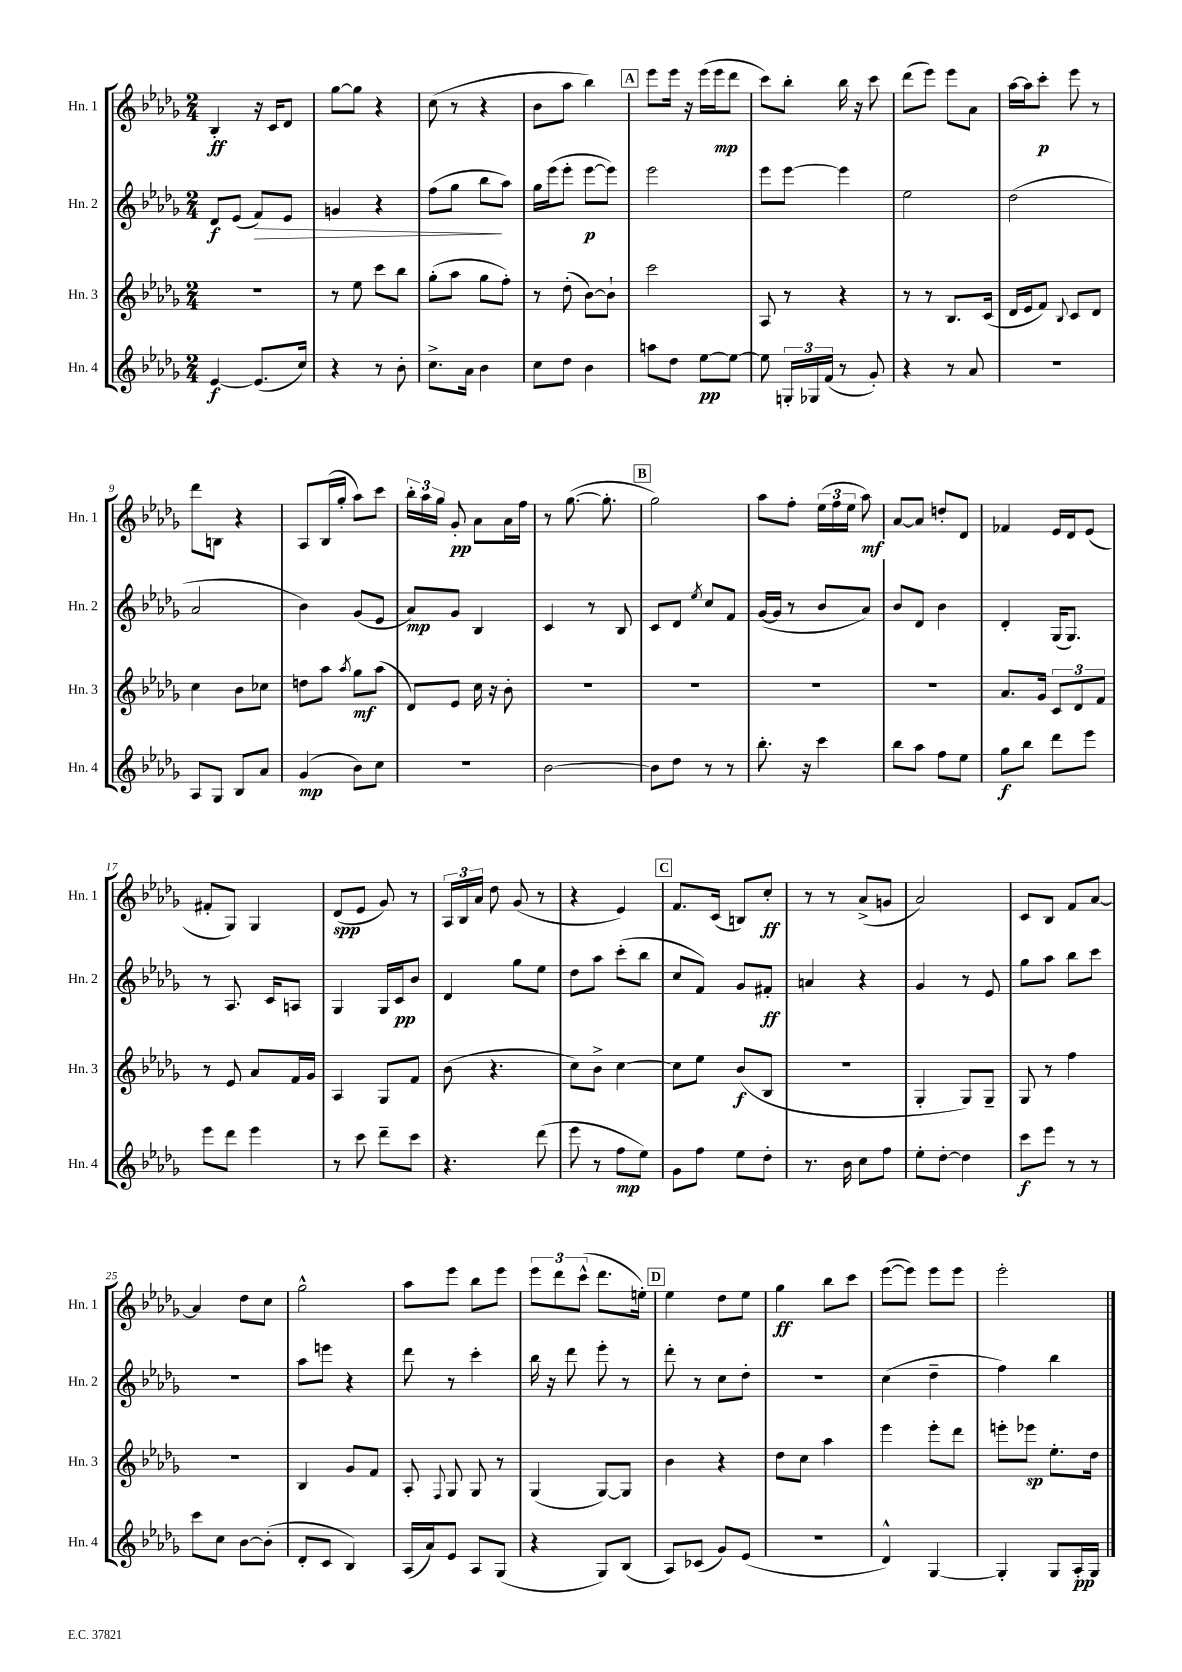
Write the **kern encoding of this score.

**kern	**kern	**kern	**kern
*staff4	*staff3	*staff2	*staff1
*clefG2	*clefG2	*clefG2	*clefG2
*k[b-e-a-d-g-]	*k[b-e-a-d-g-]	*k[b-e-a-d-g-]	*k[b-e-a-d-g-]
*M2/4	*M2/4	*M2/4	*M2/4
[4e-	2r	8d-	4B-'
.	.	(8e-	.
(8.e-]	.	8f)	16r
.	.	.	16c
.	.	8e-	8d-
16cc)	.	.	.
=	=	=	=
4r	8r	4g	[8gg-
.	8ee-	.	8gg-]
8r	8ccc	4r	4r
8b-'	8bb-	.	.
=	=	=	=
8.cc^	(8gg-'	(8ff	(8cc
.	8aa-	8gg-	8r
16a-	.	.	.
4b-	8gg-	8bb-	4r
.	8ff')	8aa-)	.
=	=	=	=
8cc	8r	16gg-	8b-
.	.	(16eee-	.
8dd-	(8dd-'	8eee-'	8aa-
4b-	[8b-)	[8eee-	4bb-)
.	8b-`]	8eee-])	.
=	=	=	=
8aa	2ccc	2eee-	8eee-
8dd-	.	.	16eee-
.	.	.	16r
[8ee-	.	.	(16eee-
.	.	.	16eee-
8ee-_	.	.	8ddd-
=	=	=	=
8ee-]	8A-	8eee-	8ccc)
24G'	8r	[8eee-	8bb-'
24G-	.	.	.
(24f	.	.	.
8r	4r	4eee-]	16bb-
.	.	.	16r
8g-')	.	.	8ccc
=	=	=	=
4r	8r	2ee-	(8ddd-
.	8r	.	8eee-)
8r	8.B-	.	8eee-
8a-	.	.	8a-
.	(16c	.	.
=	=	=	=
2r	16d-	(2dd-	[16aa-
.	16e-	.	16aa-]
.	8f)	.	8ccc'
.	8qqB-	.	.
.	8c	.	8eee-
.	8d-	.	8r
=	=	=	=
8A-	4cc	2a-	8ddd-
8G-	.	.	8B
8B-	8b-	.	4r
8a-	8cc-	.	.
=	=	=	=
(4g-	8dd	4b-)	8A-
.	8aa-	.	(16B-
.	.	.	16gg-'
.	8qaa-	.	.
8b-)	8gg-	(8g-	8aa-)
8cc	(8aa-	8e-	8ccc
=	=	=	=
2r	8d-)	8a-)	24bb-'
.	.	.	24aa-
.	.	.	24gg-
.	8e-	8g-	8g-'
.	16cc	4B-	8a-
.	16r	.	.
.	8b-'	.	16a-
.	.	.	16ff
=	=	=	=
[2b-	2r	4c	8r
.	.	.	([8.gg-
.	.	8r	.
.	.	.	8.gg-']
.	.	8B-	.
=	=	=	=
8b-]	2r	8c	2gg-)
8dd-	.	8d-	.
.	.	8qee-	.
8r	.	8cc	.
8r	.	8f	.
=	=	=	=
8.bb-'	2r	([16g-	8aa-
.	.	16g-]	.
.	.	8r	8ff'
16r	.	.	.
4ccc	.	8b-	(24ee-
.	.	.	24ff
.	.	.	24ee-
.	.	8a-)	8aa-)
=	=	=	=
8bb-	2r	8b-	[8a-
8aa-	.	8d-	8a-]
8ff	.	4b-	8dd'
8ee-	.	.	8d-
=	=	=	=
8gg-	8.a-	4d-'	4f-
8bb-	.	.	.
.	16g-	.	.
8ddd-	12c	(16G-	16e-
.	.	8.G-)	16d-
.	12d-	.	.
8eee-	.	.	(8e-
.	12f	.	.
=	=	=	=
8eee-	8r	8r	8f#'
8ddd-	8e-	8.A-	8G-)
4eee-	8a-	.	4G-
.	.	16c	.
.	16f	8A	.
.	16g-	.	.
=	=	=	=
8r	4A-	4G-	(8d-
8ccc	.	.	8e-
8ddd-~	8G-	16G-	8g-)
.	.	16c	.
8ccc	8f	8b-	8r
=	=	=	=
4.r	(8b-	4d-	24A-
.	.	.	24B-
.	.	.	24a-
.	4.r	.	8dd-
.	.	8gg-	(8g-
(8ddd-	.	8ee-	8r
=	=	=	=
8eee-	8cc)	8dd-	4r
8r	8b-^	8aa-	.
8ff	[4cc	(8ccc'	4e-)
8ee-)	.	8bb-	.
=	=	=	=
8g-	8cc]	8cc	8.f
8ff	8ee-	8f)	.
.	.	.	(16c
8ee-	(8b-	8g-	8B)
8dd-'	8B-	8f#'	8cc'
=	=	=	=
8.r	2r	4a	8r
.	.	.	8r
16b-	.	.	.
8cc	.	4r	(8a-^
8ff	.	.	8g
=	=	=	=
8ee-'	4G-'	4g-	2a-)
[8dd-'	.	.	.
4dd-]	8G-)	8r	.
.	8G-~	8e-	.
=	=	=	=
8ccc	8G-	8gg-	8c
8eee-	8r	8aa-	8B-
8r	4ff	8bb-	8f
8r	.	8ccc	[8a-
=	=	=	=
8ccc	2r	2r	4a-]
8cc	.	.	.
[8b-	.	.	8dd-
(8b-']	.	.	8cc
=	=	=	=
8d-'	4B-	8aa-	2gg-^^
8c	.	8eee	.
4B-)	8g-	4r	.
.	8f	.	.
=	=	=	=
(16A-	8A-'	8ddd-	8aa-
16a-)	.	.	.
.	8qqF	.	.
8e-	8G-	8r	8eee-
8A-	8G-	4ccc'	8bb-
(8G-	8r	.	8eee-
=	=	=	=
4r	(4G-	16bb-	12eee-
.	.	16r	.
.	.	.	12ddd-
.	.	8ddd-	.
.	.	.	(12ccc^^
8G-)	[8G-)	8eee-'	8.ddd-
(8B-	8G-]	8r	.
.	.	.	16ee')
=	=	=	=
8A-)	4b-	8ddd-'	4ee-
(8c-	.	8r	.
8g-)	4r	8cc	8dd-
(8e-	.	8dd-'	8ee-
=	=	=	=
2r	8dd-	2r	4gg-
.	8cc	.	.
.	4aa-	.	8bb-
.	.	.	8ccc
=	=	=	=
4d-^^)	4eee-	(4cc	([8eee-
.	.	.	8eee-])
[4G-	8eee-'	4dd-~	8eee-
.	8ddd-	.	8eee-
=	=	=	=
4G-']	8eee'	4ff)	2eee-'
.	8eee-	.	.
8G-	8.ee-'	4bb-	.
16A-'	.	.	.
16G-	16dd-	.	.
==	==	==	==
*-	*-	*-	*-
